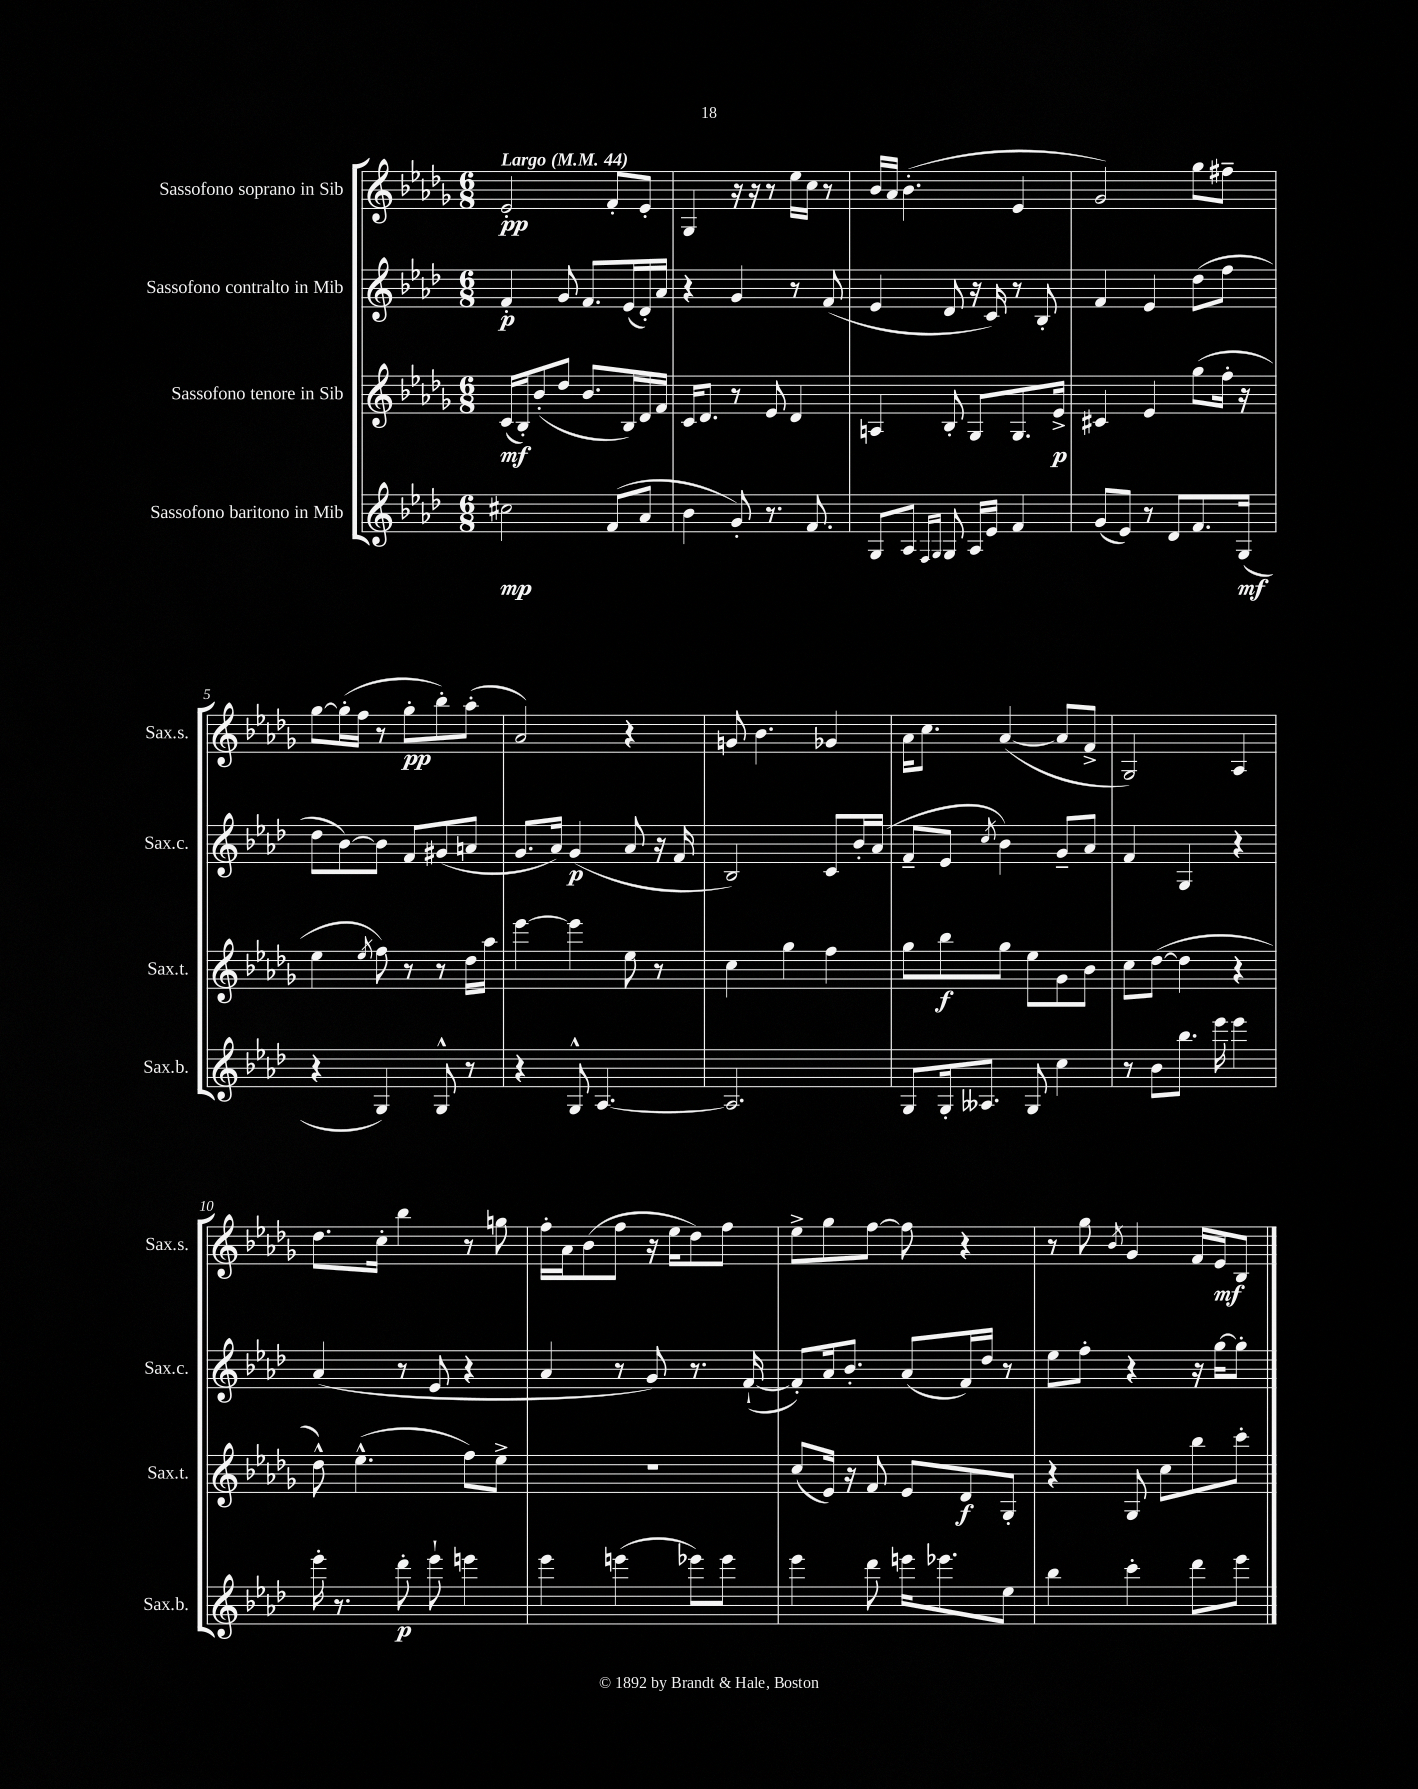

**kern	**dynam	**kern	**dynam	**kern	**dynam	**kern	**dynam
*part4	*part4	*part3	*part3	*part2	*part2	*part1	*part1
*staff4	*staff4	*staff3	*staff3	*staff2	*staff2	*staff1	*staff1
*I"Sassofono baritono in Mib	*	*I"Sassofono tenore in Sib	*	*I"Sassofono contralto in Mib	*	*I"Sassofono soprano in Sib	*
*I'Sax.b.	*	*I'Sax.t.	*	*I'Sax.c.	*	*I'Sax.s.	*
*clefG2	*	*clefG2	*	*clefG2	*	*clefG2	*
*k[b-e-a-d-]	*	*k[b-e-a-d-g-]	*	*k[b-e-a-d-]	*	*k[b-e-a-d-g-]	*
*M6/8	*	*M6/8	*	*M6/8	*	*M6/8	*
*MM44	*	*MM44	*	*MM44	*	*MM44	*
=1	=1	=1	=1	=1	=1	=1	=1
!	!	!	!	!	!	!LO:TX:a:B:t=Largo	!
2cc#X\	mp	(16c/LL	mf	4f'/	p	2e-'/	pp
.	.	16B-'/J)	.	.	.	.	.
.	.	(8b-'/	.	.	.	.	.
.	.	8dd-/J	.	8g/	.	.	.
.	.	8.b-/L	.	8.f/L	.	.	.
(8f/L	.	.	.	.	.	8f'/L	.
.	.	16B-/L)	.	(16e-/L	.	.	.
8a-/J	.	16d-/	.	16d-'/)	.	8e-'/J	.
.	.	16f/JJ	.	16a-/JJ	.	.	.
=2	=2	=2	=2	=2	=2	=2	=2
4b-\	.	16c/KL	.	4r	.	4G-/	.
.	.	8.d-/J	.	.	.	.	.
8g'/)	.	8r	.	4g/	.	16r	.
.	.	.	.	.	.	16r	.
8.r	.	8e-/	.	.	.	8r	.
.	.	4d-/	.	8r	.	16ee-\LL	.
8.f/	.	.	.	.	.	16cc\JJ	.
.	.	.	.	(8f/	.	8r	.
=3	=3	=3	=3	=3	=3	=3	=3
8G/L	.	4An/	.	4e-/	.	16b-/LL	.
.	.	.	.	.	.	16a-/JJ	.
8A-/J	.	.	.	.	.	(4.b-'\	.
16qqF/LL	.	.	.	.	.	.	.
16qqG/JJ	.	.	.	.	.	.	.
8G/	.	8B-'/	.	8d-/	.	.	.
16A-/LL	.	8G-/L	.	16r	.	.	.
16e-/JJ	.	.	.	16c/)	.	.	.
4f/	.	8.G-/	.	8r	.	4e-/	.
.	.	.	.	8B-'/	.	.	.
.	.	16e-^/Jk	p	.	.	.	.
=4	=4	=4	=4	=4	=4	=4	=4
(8g/L	.	4c#X/	.	4f/	.	2g-/)	.
8e-/J)	.	.	.	.	.	.	.
8r	.	4e-/	.	4e-/	.	.	.
8d-/L	.	.	.	.	.	.	.
8.f/	.	(8gg-\L	.	(8dd-\L	.	8gg-\L	.
.	.	16ff'\Jk	.	8ff\J	.	8ff#X~\J	.
(16G/Jk	mf	16r	.	.	.	.	.
!!LO:LB:g=z
=5	=5	=5	=5	=5	=5	=5	=5
4r	.	4ee-\	.	8dd-\L	.	[8gg-\L	.
.	.	.	.	[8b-\)	.	(16gg-'\L]	.
.	.	.	.	.	.	16ff\JJ	.
.	.	8qee-/	.	.	.	.	.
4G/)	.	8ff\)	.	8b-\J]	.	8r	.
.	.	8r	.	8f/L	.	8gg-'\L	pp
8G^^/	.	8r	.	(8g#X/	.	8bb-'\)	.
8r	.	16dd-\LL	.	8an/J	.	(8aa-'\J	.
.	.	16aa-\JJ	.	.	.	.	.
=6	=6	=6	=6	=6	=6	=6	=6
4r	.	[4eee-\	.	8.g/L	.	2a-/)	.
.	.	.	.	16a-/Jk)	.	.	.
8G^^/	.	4eee-\]	.	(4g/	p	.	.
[4.A-/	.	.	.	.	.	.	.
.	.	8ee-\	.	8a-/	.	4r	.
.	.	8r	.	16r	.	.	.
.	.	.	.	16f/	.	.	.
=7	=7	=7	=7	=7	=7	=7	=7
2.A-/]	.	4cc\	.	2B-/)	.	8gn/	.
.	.	.	.	.	.	4.b-\	.
.	.	4gg-\	.	.	.	.	.
.	.	4ff\	.	8c/L	.	4g-X/	.
.	.	.	.	16b-'/L	.	.	.
.	.	.	.	(16a-/JJ	.	.	.
=8	=8	=8	=8	=8	=8	=8	=8
8G/L	.	8gg-\L	.	8f~/L	.	16a-\KL	.
.	.	.	.	.	.	8.cc\J	.
16G'/k	.	8bb-\	f	8e-/J	.	.	.
8.A--X/J	.	.	.	.	.	.	.
.	.	.	.	8qcc/	.	.	.
.	.	8gg-\J	.	4b-\)	.	([4a-/	.
8G/	.	8ee-\L	.	.	.	.	.
4cc\	.	8g-\	.	8g~/L	.	8a-/L]	.
.	.	8b-\J	.	8a-/J	.	8f^/J	.
=9	=9	=9	=9	=9	=9	=9	=9
8r	.	8cc\L	.	4f/	.	2G-/)	.
8b-\L	.	([8dd-\J	.	.	.	.	.
8.bb-\J	.	4dd-\]	.	4G/	.	.	.
16eee-\	.	.	.	.	.	.	.
4eee-\	.	4r	.	4r	.	4A-/	.
!!LO:LB:g=z
=10	=10	=10	=10	=10	=10	=10	=10
16eee-'\	.	8dd-^^\)	.	(4a-/	.	8.dd-\L	.
8.r	.	.	.	.	.	.	.
.	.	(4.ee-^^\	.	.	.	.	.
.	.	.	.	.	.	16cc'\Jk	.
8ddd-'\	p	.	.	8r	.	4bb-\	.
8eee-`\	.	.	.	8e-/	.	.	.
4eeen\	.	8ff\L)	.	4r	.	8r	.
.	.	8ee-^\J	.	.	.	8ggn\	.
=11	=11	=11	=11	=11	=11	=11	=11
4eee-\	.	2.r	.	4a-/	.	16ff'\LL	.
.	.	.	.	.	.	16a-\J	.
.	.	.	.	.	.	(8b-\	.
(4eeen\	.	.	.	8r	.	8ff\J	.
.	.	.	.	8g/)	.	16r	.
.	.	.	.	.	.	16ee-\KL	.
8eee-X\L)	.	.	.	8.r	.	8dd-\)	.
8eee-\J	.	.	.	.	.	8ff\J	.
.	.	.	.	([16f`/	.	.	.
=12	=12	=12	=12	=12	=12	=12	=12
4eee-\	.	(8cc/L	.	8f'/L])	.	8ee-^\L	.
.	.	16e-/Jk)	.	16a-/k	.	8gg-\	.
.	.	16r	.	8.b-'/J	.	.	.
8ddd-\	.	8f/	.	.	.	[8ff\J	.
16eeen\KL	.	8e-/L	.	(8a-/L	.	8ff\]	.
8.eee-X\	.	.	.	.	.	.	.
.	.	8d-/	f	16f/L)	.	4r	.
.	.	.	.	16dd-/JJ	.	.	.
8ee-\J	.	8G-'/J	.	8r	.	.	.
=13	=13	=13	=13	=13	=13	=13	=13
4bb-\	.	4r	.	8ee-\L	.	8r	.
.	.	.	.	8ff'\J	.	8gg-\	.
.	.	.	.	.	.	8qb-/	.
4ccc'\	.	8G-/	.	4r	.	4g-/	.
.	.	8cc\L	.	.	.	.	.
8ddd-\L	.	8bb-\	.	16r	.	16f/LL	.
.	.	.	.	[16gg\KL	.	16e-/J	mf
8eee-\J	.	8ccc'\J	.	8gg'\J]	.	8B-/J	.
==	==	==	==	==	==	==	==
*-	*-	*-	*-	*-	*-	*-	*-
